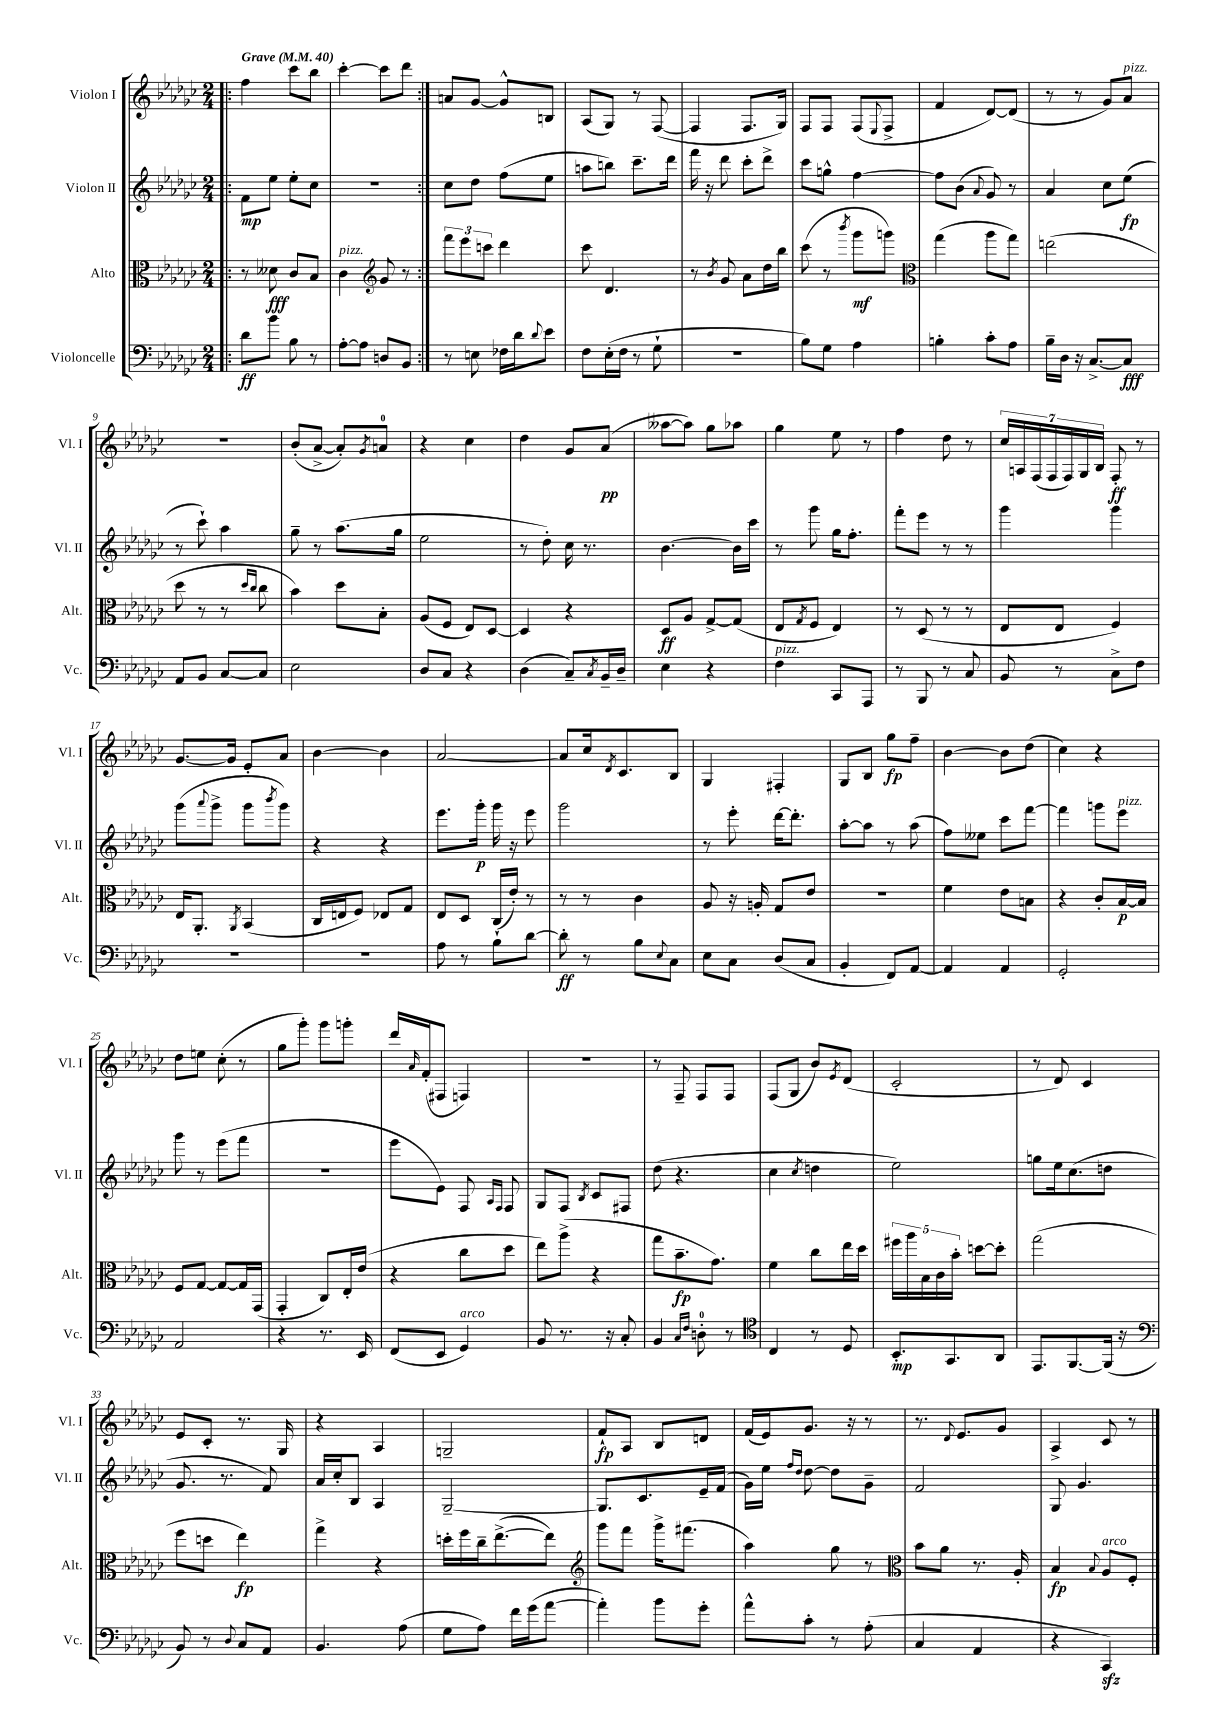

**kern	**kern	**kern	**kern
*staff4	*staff3	*staff2	*staff1
*clefF4	*clefC3	*clefG2	*clefG2
*k[b-e-a-d-g-c-]	*k[b-e-a-d-g-c-]	*k[b-e-a-d-g-c-]	*k[b-e-a-d-g-c-]
*M2/4	*M2/4	*M2/4	*M2/4
*MM40	*MM40	*MM40	*MM40
=!|:	=!|:	=!|:	=!|:
8d-\L	8r	8f\L	4ff\
8b-\J	8d--\	8ee-\J	.
8B-\	8c-/L	8ee-'\L	8ccc-\L
8r	8B-/J	8cc-\J	8bb-\J
=	=	=	=
[8A-'\L	4c-\	2r	[4ccc-'\
8A-\]J	.	.	.
*	*clefG2	*	*
8D/L	8g-/	.	8ccc-\]L
8BB-/J	8r	.	8ddd-\J
=:|!	=:|!	=:|!	=:|!
8r	12fff\L	8cc-\L	8a/L
.	12eee-\	.	.
8E\	.	8dd-\J	[8g-/J
.	12ccc\J	.	.
16F-\LL	4ddd-\	(8ff\L	8g-^^/]L
16d-\J	.	.	.
8qqd-/	.	.	.
8e-\J	.	8ee-\J	8B/J
=	=	=	=
8F\L	8ccc-\	8aa\L	(8A-/L
(16E-'\L	4.d-/	8bb\J)	8G-/J)
16F\JJ	.	.	.
8r	.	8.ccc-~\L	8r
8G-`\	.	.	([8F/
.	.	16ddd-\Jk	.
=	=	=	=
2r	8r	16fff\	4F/]
.	.	16r	.
.	8qb-/	.	.
.	8g-/	8ddd-\	.
.	8a-\L	8ccc-'\L	8.F/L
.	16dd-\L	8ddd-^\J	.
.	16bb-\JJ	.	16G-/Jk)
=	=	=	=
8B-\L)	(8ccc-\	8ccc-\L	8F/L
8G-\J	8r	8gg^^\J	8F/J
.	8qbbb-/	.	.
4A-\	8ggg-\L	[4ff\	(8F/L
.	.	.	8qqE-/
.	8ggg\J)	.	8F^/J
=	=	=	=
*	*clefC3	*	*
4B'\	(4gg-\	8ff\]L	4f/
.	.	(8b-\J	.
.	.	8qqa-/	.
8c-'\L	8aa-\L	8g-/)	[8d-/L)
8A-\J	8gg-\J)	8r	(8d-/]J
=	=	=	=
16B-~\LL	(2ee\	4a-/	8r
16D-\JJ	.	.	.
16r	.	.	8r
[8.C-^/L	.	.	.
.	.	8cc-\L	8g-/L)
8C-/]J	.	(8ee-\J	8a-/J
=	=	=	=
8AA-/L	8dd-\	8r	2r
8BB-/J	8r	8ccc-`\)	.
[8C-/L	8r	4aa-\	.
.	16qqdd-/LL	.	.
.	16qqcc-/JJ	.	.
8C-/]J	8cc-\	.	.
=	=	=	=
2E-\	4b-\)	8gg-~\	(8b-'/L
.	.	8r	[8a-^/J
.	8dd-\L	(8.aa-\L	8a-'/]L)
.	.	.	8qg-/
.	8B-'\J	.	8a/J
.	.	16gg-\Jk	.
=	=	=	=
8D-/L	(8A-/L	2ee-\	4r
8C-/J	8F/J	.	.
4r	8E-/L)	.	4cc-\
.	[8D-/J	.	.
=	=	=	=
(4D-\	4D-/]	8r	4dd-\
.	.	8dd-'\)	.
8C-~/L)	4r	16cc-\	8g-/L
.	.	8.r	.
8qC-/	.	.	.
16BB-~/L	.	.	(8a-/J
16D-~/JJ	.	.	.
=	=	=	=
4E-\	8D-/L	[4.b-\	[8aa--\L
.	8A-/J	.	8aa--\]J)
4r	[8G-^/L	.	8gg-\L
.	(8G-/]J	16b-\]LL	8aa-\J
.	.	16ccc-\JJ	.
=	=	=	=
4F\	8E-/L	8r	4gg-\
.	8qG-/	.	.
.	8F/J	8ggg-\	.
8CC-/L	4E-/)	16gg-\LK	8ee-\
.	.	8.ff'\J	.
8AAA-/J	.	.	8r
=	=	=	=
8r	8r	8fff'\L	4ff\
8BBB-/	(8D-/	8eee-\J	.
8r	8r	8r	8dd-\
8C-/	8r	8r	8r
=	=	=	=
8BB-/	8E-/L	4ggg-\	28cc-/LL
.	.	.	28A/
.	.	.	(28F/
.	.	.	28F/
8r	8E-/J	.	.
.	.	.	28F/)
.	.	.	28G-/
.	.	.	28B-/JJ
8C-^\L	4F/)	4ggg-\	8F'/
8F\J	.	.	8r
=	=	=	=
2r	16E-/LK	(8ggg-\L	[8.g-/L
.	8.AA-'/J	.	.
.	.	8qqaaa-/	.
.	.	8ggg-^\J	.
.	.	.	16g-/]Jk
.	8qAA-/	.	.
.	(4BB-/	8ggg-\L	8e-'/L
.	.	8qbbb-/	.
.	.	8ggg-\J)	8a-/J
=	=	=	=
2r	16C-/LL	4r	[4b-\
.	16E/J	.	.
.	8F/J)	.	.
.	8E-/L	4r	4b-\]
.	8G-/J	.	.
=	=	=	=
8A-\	8E-/L	8.eee-\L	[2a-/
8r	8D-/J	.	.
.	.	16ggg-'\Jk	.
8B-`\L	(16C-/LL	16ggg-\	.
.	16e-'/JJ)	16r	.
[8d-\J	8r	8eee-\	.
=	=	=	=
8d-'\]	8r	2ggg-\	8a-/]L
8r	8r	.	16cc-/k
.	.	.	8qd-/
.	.	.	8.c-/
8B-\L	4c-\	.	.
8qqE-/	.	.	.
8C-\J	.	.	8B-/J
=	=	=	=
8E-\L	8A-/	8r	4G-/
8C-\J	16r	8eee-'\	.
.	16A'/	.	.
(8D-/L	8G-/L	[16ddd-\LK	4F#'/
.	.	8.ddd-'\]J	.
8C-/J	8e-/J	.	.
=	=	=	=
4BB-'/	2r	[8aa-'\L	8G-/L
.	.	8aa-\]J	8B-/J
8FF/L)	.	8r	8gg-\L
[8AA-/J	.	(8aa-\	8ff~\J
=	=	=	=
4AA-/]	4f\	8ff\L)	[4b-\
.	.	8ee--\J	.
4AA-/	8e-\L	8ccc-\L	8b-\]L
.	8B\J	[8fff\J	(8dd-\J
=	=	=	=
2GG-'/	4r	4fff\]	4cc-\)
.	8c-'/L	8ggg\L	4r
.	[16B-/L	8eee-\J	.
.	16B-/]JJ	.	.
=	=	=	=
2AA-/	8F/L	8ggg-\	8dd-\L
.	[8G-/J	8r	8ee\J
.	8G-/_L	(8eee-\L	(8cc-'\
.	16G-/]L	8fff\J	8r
.	(16GG-/JJ	.	.
=	=	=	=
4r	4GG-'/	2r	8gg-\L
.	.	.	8ggg-'\J)
8.r	8C-/L)	.	8ggg-\L
.	16E-'/L	.	8ggg'\J
16EE-/	(16e-/JJ	.	.
=	=	=	=
(8FF/L	4r	8eee-\L	16ddd-/LL
.	.	.	16qqa-/
.	.	.	(16f'/J
8EE-/J	.	8e-\J)	8F#/J
4GG-/)	8cc-\L	8F/	4F/)
.	.	16qqA-/LL	.
.	.	16qqF/JJ	.
.	8dd-\J	8F/	.
=	=	=	=
8BB-/	8ee-\L)	8G-/L	2r
8.r	(8aa-^\J	8F/J	.
.	.	8qB-/	.
.	4r	8c-/L	.
16r	.	.	.
8C-'/	.	8F#/J	.
=	=	=	=
4BB-/	8gg-\L	(8dd-\	8r
.	8.b-~\	4.r	8F~/
16qqC-/LL	.	.	.
16qqF/JJ	.	.	.
8D'\	.	.	8F/L
.	8.g-\J)	.	.
8r	.	.	8F/J
=	=	=	=
*clefC4	*	*	*
4C-/	4f\	4cc-\	(8F/L
.	.	.	8G-/J
.	.	8qcc-/	.
8r	8cc-\L	4dd\	8b-/L)
.	.	.	8qe-/
8D-/	16ee-\L	.	(8d-/J
.	16dd-\JJ	.	.
=	=	=	=
8.BB-'/L	20ff#\LL	2ee-\)	2c-'/
.	20aa-\	.	.
.	20B-\	.	.
.	20c-\	.	.
8.GG-/	.	.	.
.	20b-'\JJ	.	.
.	[8dd\L	.	.
8AA-/J	8dd'\]J	.	.
=	=	=	=
8.EE-/L	(2gg-\	8gg\L	8r
.	.	16ee-\k	8d-/)
[8.FF/	.	(8.cc-\	.
.	.	.	4c-/
(16FF/]Jk	.	8dd\J	.
16r	.	.	.
=	=	=	=
*clefF4	*	*	*
8BB-/)	8ff\L	8.g-/	8e-/L
8r	8dd\J	.	8c-'/J
.	.	8.r	.
8qqD-/	.	.	.
8C-/L	4ee-\)	.	8.r
8AA-/J	.	8f/)	.
.	.	.	16G-/
=	=	=	=
4.BB-/	4gg-^\	16a-/LL	4r
.	.	16cc-'/J	.
.	.	8B-/J	.
.	4r	4A-/	4A-/
(8A-\	.	.	.
=	=	=	=
8G-\L	16dd'\LL	[2G-~/	2G~/
.	16ff\	.	.
8A-\J)	16cc-~\J	.	.
.	([8.ee-^\	.	.
16f\LL	.	.	.
(16g-\J	.	.	.
[8a-\J	8ee-\]J)	.	.
=	=	=	=
*	*clefG2	*	*
4a-'\])	8ggg-\L	8.G-/]L	8f`/L
.	8fff\J	.	8A-/J
.	.	8.c-/	.
8b-\L	16ggg-^\LK	.	8B-/L
.	(8.fff#\J	.	.
8g-'\J	.	16e-~/L	8d/J
.	.	(16f/JJ	.
=	=	=	=
8a-^^\L	4aa-\)	16g-\LL)	(16f/LL
.	.	16ee-\JJ	16e-/J)
.	.	16qqff/LL	.
.	.	16qqdd-/JJ	.
8c-'\J	.	[8dd-\	8.g-/J
8r	8gg-\	8dd-\]L	.
.	.	.	16r
(8A-'\	8r	8g-~\J	8r
=	=	=	=
*	*clefC3	*	*
4C-/	8b-\L	2f/	8.r
.	8a-\J	.	.
.	.	.	8qqd-/
.	.	.	8.e-/L
4AA-/	8.r	.	.
.	.	.	8g-/J
.	16A-'/	.	.
=	=	=	=
4r	4B-/	8G-/	4A-^/
.	.	4.g-/	.
.	8qqB-/	.	.
4CC-/)	8A-/L	.	8c-/
.	8F'/J	.	8r
==	==	==	==
*-	*-	*-	*-
